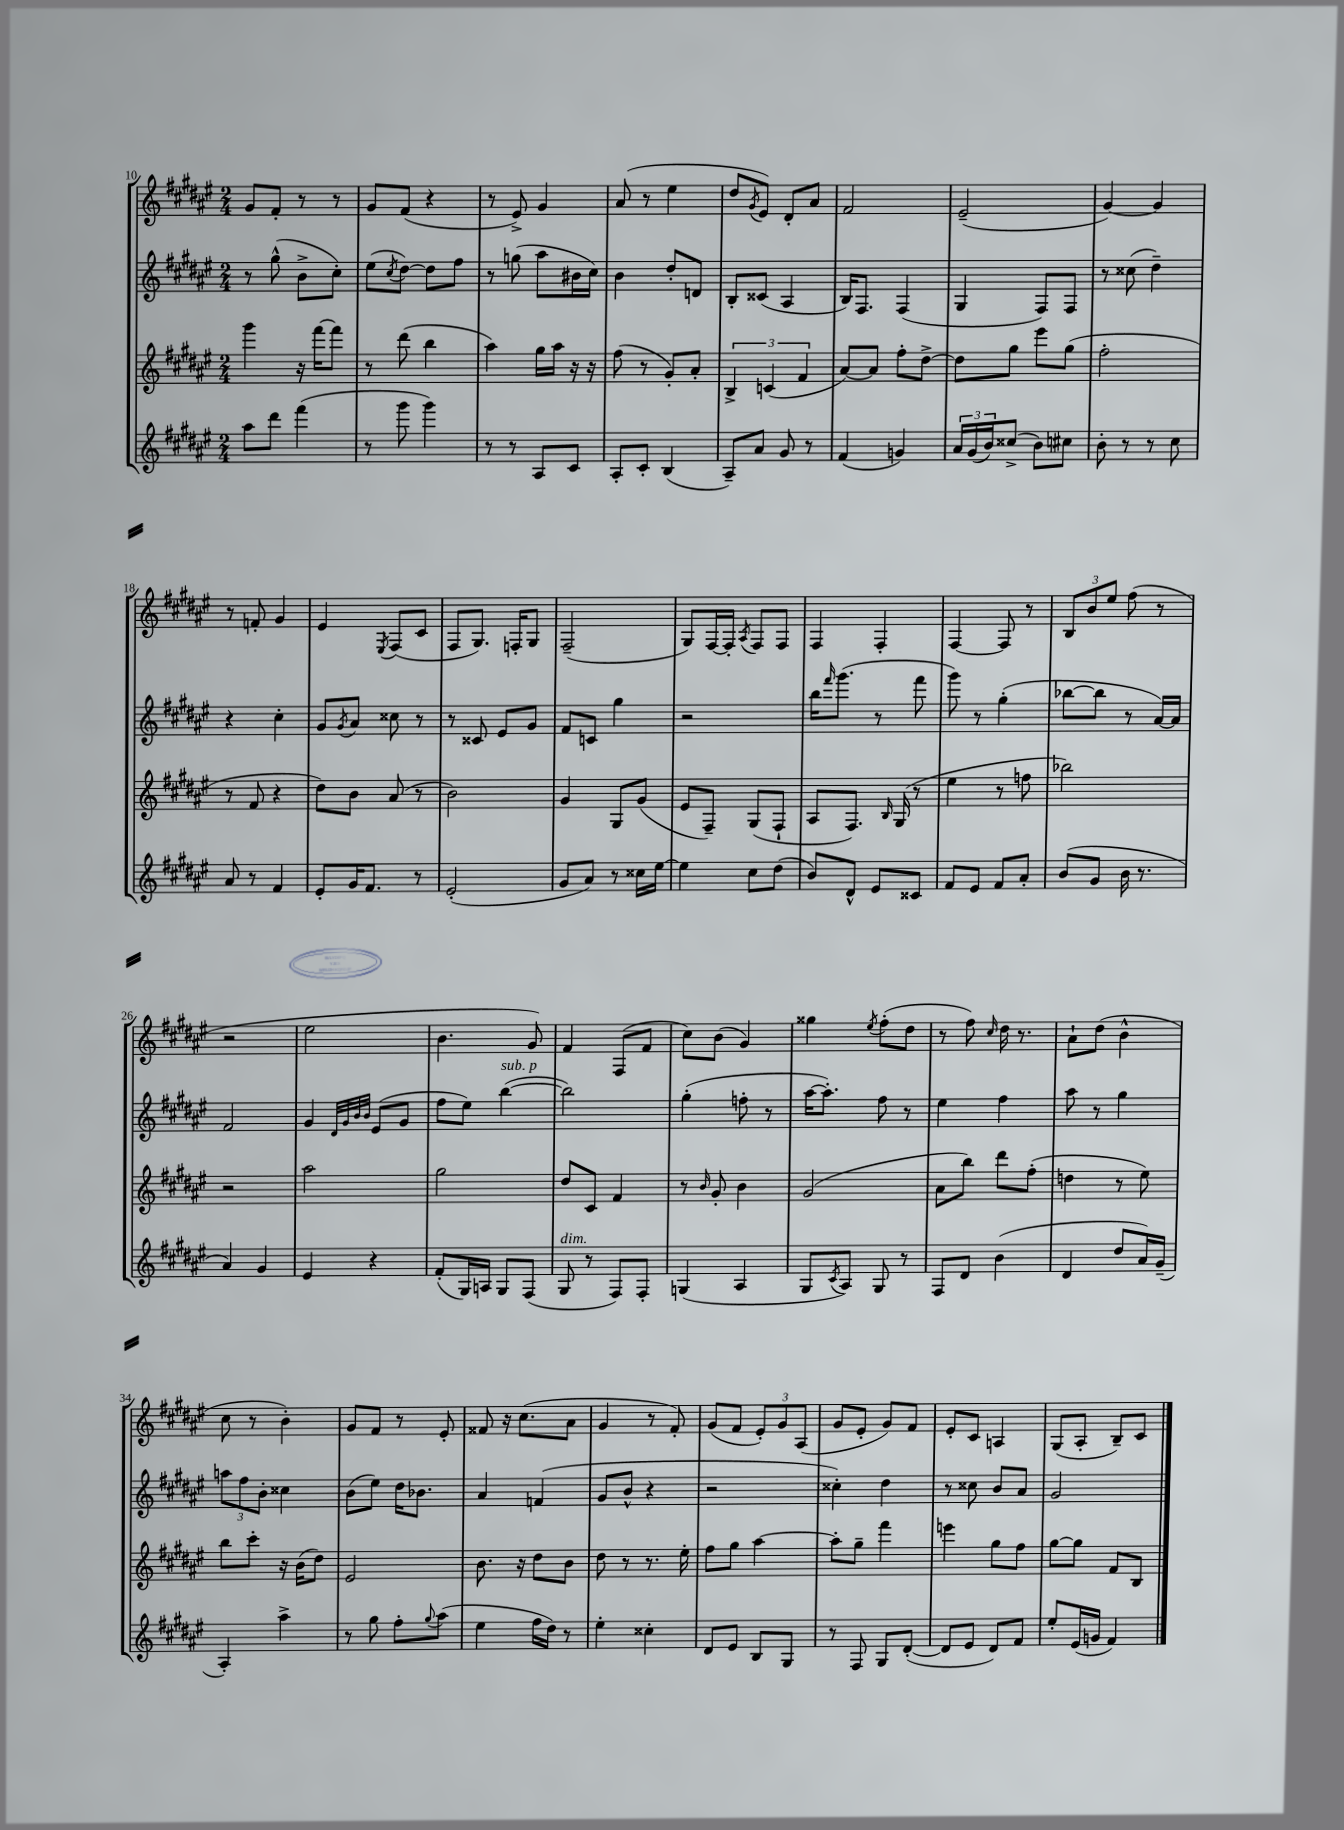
<<
\new StaffGroup <<
\new Staff = "s0" {
    \clef treble \key fis \major \numericTimeSignature \time 2/4
    gis'8 fis'8-. r8 r8 |
    gis'8 fis'8( r4 |
    r8 eis'8->) gis'4 |
    ais'8( r8 eis''4 |
    dis''8 \acciaccatura { gis'8 } eis'8) dis'8-. ais'8 |
    fis'2 |
    eis'2--( |
    gis'4~) gis'4 |
    r8 f'8-. gis'4 |
    eis'4 \acciaccatura { eis8 } fis8( cis'8 |
    fis8 gis8.) f16-. gis8 |
    fis2--( |
    gis8) fis16~ fis16-. \acciaccatura { ais8 } fis8 fis8 |
    fis4 fis4-. |
    fis4~ fis8 r8 |
    \tuplet 3/2 { b8 b'8 eis''8 } fis''8( r8 |
    r2 |
    eis''2 |
    b'4. gis'8) |
    fis'4 fis8( fis'8 |
    cis''8) b'8( gis'4) |
    gisis''4 \acciaccatura { eis''8 } fis''8-.( dis''8 |
    r8 fis''8) \grace { cis''16 } dis''16 r8. |
    ais'8-! dis''8( b'4-^ |
    cis''8 r8 b'4-.) |
    gis'8 fis'8 r8 eis'8-. |
    fisis'8 r16 cis''8.( ais'8 |
    gis'4 r8 fis'8-.) |
    gis'8( fis'8 \tuplet 3/2 { eis'8-.) gis'8 ais8( } |
    gis'8 eis'8-. gis'8) fis'8 |
    eis'8-. cis'8 a4 |
    gis8( ais8-. b8--) cis'8 \bar "|." |
}
\new Staff = "s1" {
    \clef treble \key fis \major \numericTimeSignature \time 2/4
    r8 gis''8-^( b'8-> cis''8-.) |
    eis''8( \acciaccatura { cis''8 } dis''8~) dis''8 fis''8 |
    r8 g''8( ais''8 bis'16 cis''16) |
    b'4 dis''8-. d'8 |
    b8-. cisis'8( ais4 |
    b16) fis8. fis4( |
    gis4 fis8) fis8 |
    r8 cisis''8( dis''4--) |
    r4 cis''4-. |
    gis'8 \acciaccatura { gis'8 } ais'8 cisis''8 r8 |
    r8 cisis'8 eis'8 gis'8 |
    fis'8 c'8 gis''4 |
    r2 |
    b''16 \grace { fis'''16 } gis'''8.( r8 fis'''8 |
    gis'''8) r8 gis''4-.( |
    bes''8~ bes''8 r8 ais'16~) ais'16 |
    fis'2 |
    gis'4 \grace { dis'32 gis'32 b'32 b'32 } eis'8( gis'8 |
    fis''8 eis''8) b''4~^\markup { \italic "sub. p" }( |
    b''2) |
    gis''4-.( f''8-. r8 |
    ais''16~ ais''8.-.) fis''8 r8 |
    eis''4 fis''4 |
    ais''8 r8 gis''4 |
    \tuplet 3/2 { a''8 fis''8 b'8-. } cisis''4 |
    b'8( eis''8) dis''16 bes'8. |
    ais'4 f'4( |
    gis'8 b'8-^ r4 |
    r2 |
    cisis''4-.) dis''4 |
    r8 cisis''8 b'8 ais'8 |
    gis'2 \bar "|." |
}
\new Staff = "s2" {
    \clef treble \key fis \major \numericTimeSignature \time 2/4
    gis'''4 r16 fis'''16~ fis'''8 |
    r8 dis'''8( b''4 |
    ais''4) gis''16 ais''16 r16 r16 |
    fis''8( r8 gis'8-.) ais'8-. |
    \tuplet 3/2 { b4-> c'4( fis'4 } |
    ais'8~) ais'8 fis''8-. dis''8~-> |
    dis''8 gis''8 eis'''8 gis''8( |
    fis''2-. |
    r8 fis'8 r4 |
    dis''8) b'8 ais'8( r8 |
    b'2) |
    gis'4 gis8 gis'8( |
    eis'8 fis8--) gis8( fis8-! |
    ais8 fis8.) \grace { b16 } gis16( r8 |
    eis''4 r8 f''8 |
    bes''2) |
    r2 |
    ais''2 |
    gis''2 |
    dis''8 cis'8 fis'4 |
    r8 \grace { b'16 } gis'8-. b'4 |
    gis'2( |
    ais'8 b''8) dis'''8 fis''8-.( |
    d''4 r8 eis''8) |
    b''8 cis'''8-. r16 b'16( dis''8) |
    eis'2 |
    b'8. r16 dis''8 b'8 |
    dis''8 r8 r8. eis''16-. |
    fis''8 gis''8 ais''4~ |
    ais''8-. gis''8-- fis'''4 |
    e'''4 gis''8 fis''8 |
    gis''8~ gis''8 fis'8 b8 \bar "|." |
}
\new Staff = "s3" {
    \clef treble \key fis \major \numericTimeSignature \time 2/4
    ais''8 dis'''8 fis'''4( |
    r8 gis'''8 gis'''4) |
    r8 r8 ais8 cis'8 |
    ais8-. cis'8-. b4( |
    ais8--) ais'8 gis'8 r8 |
    fis'4( g'4) |
    \tuplet 3/2 { ais'16 gis'16( b'16) } cisis''8->( b'8) cis''8 |
    b'8-. r8 r8 cis''8 |
    ais'8 r8 fis'4 |
    eis'8-. gis'16 fis'8. r8 |
    eis'2-.( |
    gis'8 ais'8) r8 cisis''16 eis''16~ |
    eis''4 cis''8 dis''8( |
    b'8) dis'8-^ eis'8 cisis'8 |
    fis'8 eis'8 fis'8 ais'8-. |
    b'8( gis'8 b'16 r8. |
    ais'4) gis'4 |
    eis'4 r4 |
    fis'8-.( gis16) a16 gis8 fis8( |
    gis8^\markup { \italic "dim." } r8 fis8) fis8-. |
    g4( ais4 |
    gis8 \acciaccatura { cis'8 } ais8) gis8 r8 |
    fis8 dis'8 b'4( |
    dis'4 dis''8 ais'16) gis'16--( |
    ais4-.) ais''4-> |
    r8 gis''8 fis''8-. \appoggiatura { gis''8 } ais''8( |
    eis''4 fis''16 dis''16) r8 |
    eis''4-. cisis''4-. |
    dis'8 eis'8 b8 gis8 |
    r8 fis8 gis8 dis'8~-.( |
    dis'8 eis'8 dis'8) fis'8 |
    eis''8-. eis'16( g'16 fis'4) \bar "|." |
}
>>
>>
\layout { \context { \Score currentBarNumber = #10 } }
